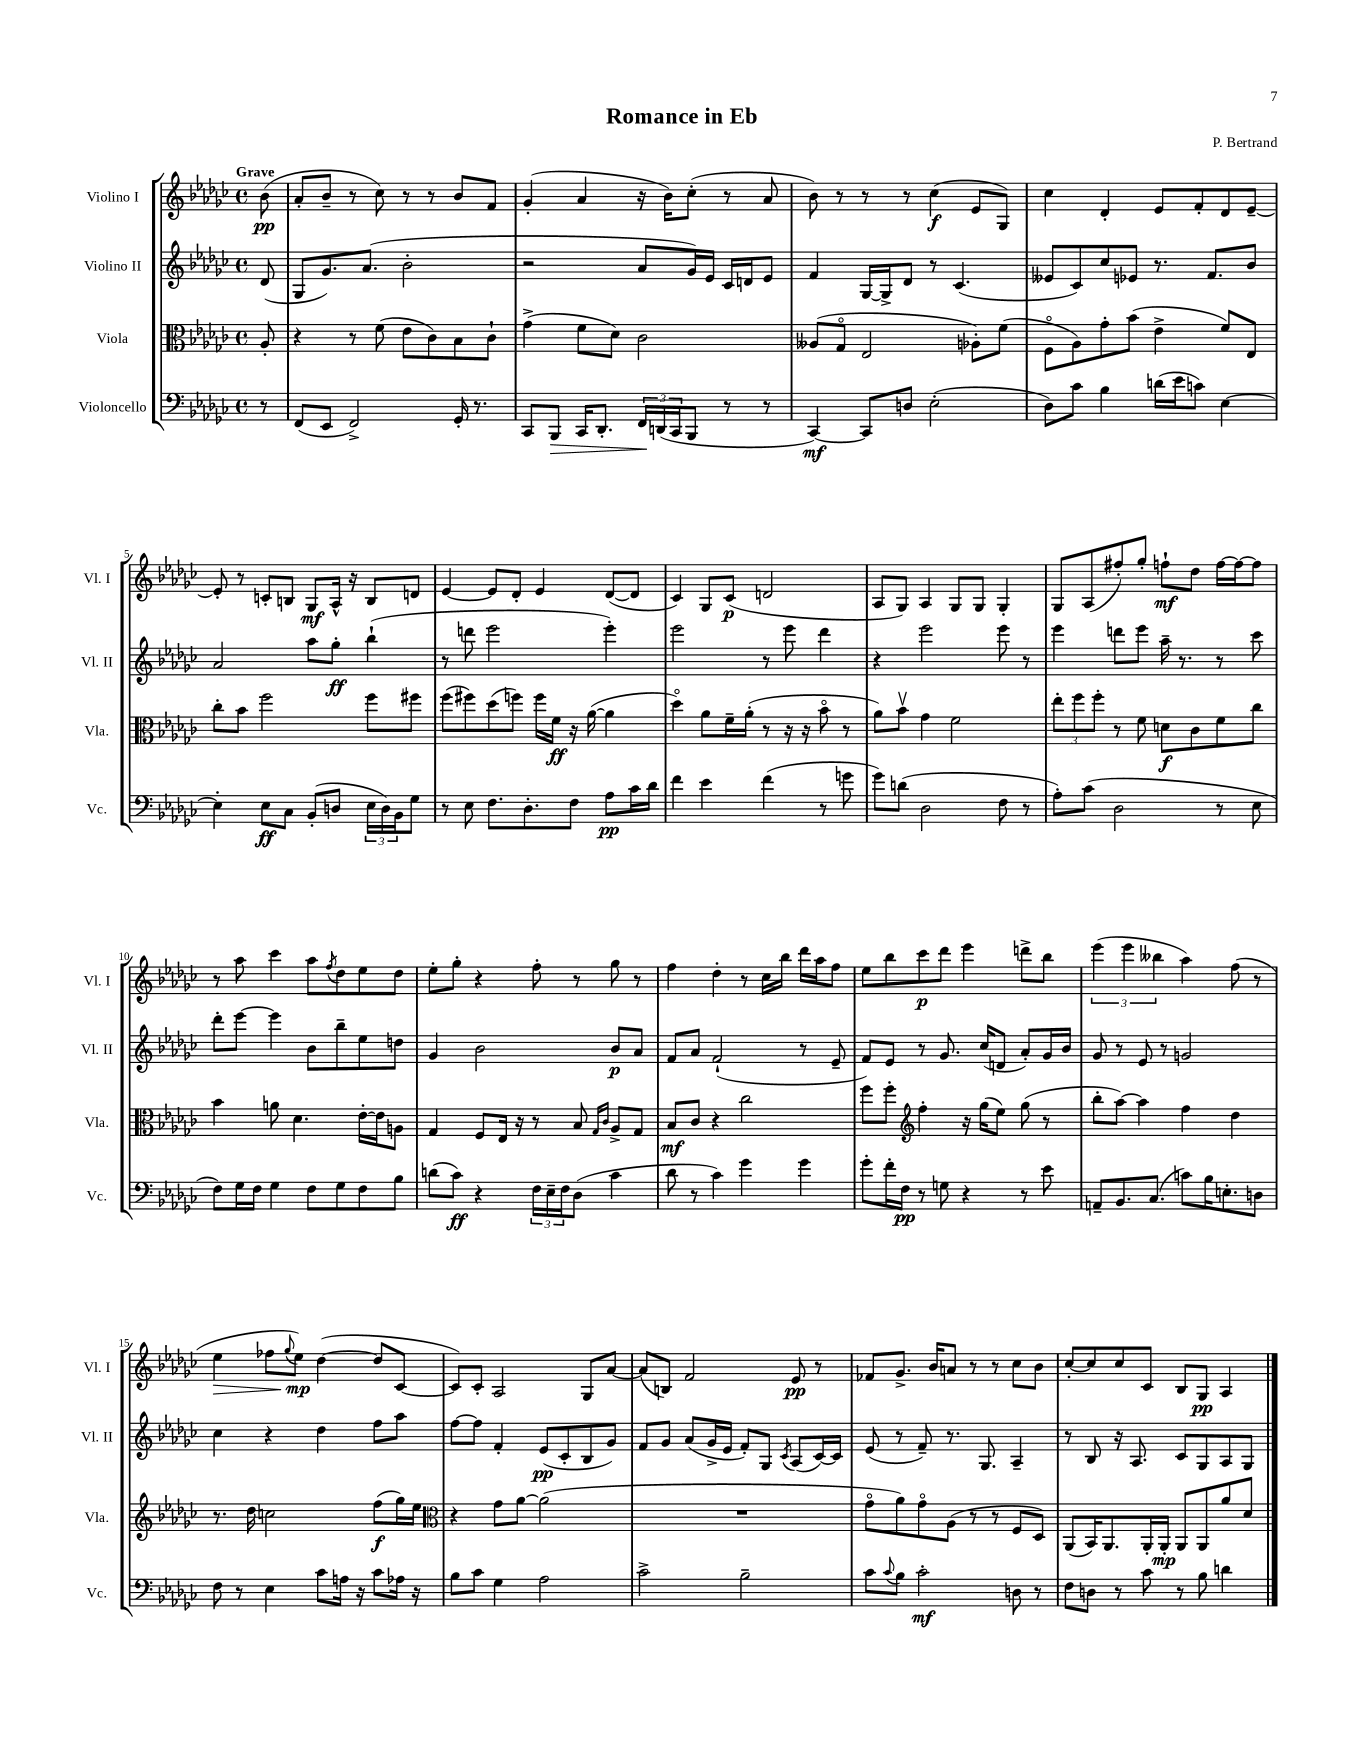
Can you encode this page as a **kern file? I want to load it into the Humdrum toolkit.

**kern	**kern	**kern	**kern
*staff4	*staff3	*staff2	*staff1
*clefF4	*clefC3	*clefG2	*clefG2
*k[b-e-a-d-g-c-]	*k[b-e-a-d-g-c-]	*k[b-e-a-d-g-c-]	*k[b-e-a-d-g-c-]
*M4/4	*M4/4	*M4/4	*M4/4
*met(c)	*met(c)	*met(c)	*met(c)
8r	8A-'/	(8d-/	(8b-\
=	=	=	=
(8FF/L	4r	8G-/L	8a-'/L
8EE-/J	.	8.g-/)	8b-~/J
2FF^/)	8r	.	8r
.	.	(8.a-/J	.
.	(8f\	.	8cc-\)
.	8e-\L	2b-'\	8r
.	8c-\)	.	8r
16GG-'/	8B-\	.	8b-/L
8.r	.	.	.
.	8c-`\J	.	8f/J
=	=	=	=
8CC-/L	(4g-^\	2r	(4g-'/
8BBB-/J	.	.	.
16CC-/LK	8f\L	.	4a-/
8.DD-'/J	.	.	.
.	8d-\J)	.	.
24FF/LL	2c-\	8a-/L	16r
(24DD/	.	.	.
.	.	.	16b-\LK)
24CC-/J	.	.	.
8BBB-/J	.	16g-/L)	(8cc-'\J
.	.	16e-/JJ	.
8r	.	16c-/LL	8r
.	.	16d/J	.
8r	.	8e-/J	8a-/
=	=	=	=
[4CC-/)	(8A--/L	4f/	8b-\)
.	8G-o/J	.	8r
8CC-/]L	2E-/	[16G-/LL	8r
.	.	16G-^/]J	.
8D/J	.	8d-/J	8r
(2E-'\	.	8r	(4cc-\
.	.	(4.c-/	.
.	8A-'\L)	.	8e-/L
.	(8f\J	.	8G-/J)
=	=	=	=
8D-\L)	8Fo\L	8e--/L	4cc-\
8c-\J	8A-\)	8c-/)	.
4B-\	8g-'\	8cc-/	4d-'/
.	(8b-\J	8e-/J	.
(16d\LL	4e-^\	8.r	8e-/L
16e-\J	.	.	.
8c\J)	.	.	8f'/
.	.	8.f/L	.
[4E-\	8f/L)	.	8d-/
.	8E-/J	8b-/J	[8e-~/J
=	=	=	=
4E-'\]	8cc-'\L	2a-/	8e-'/]
.	8b-\J	.	8r
8E-\L	2ff\	.	8c'/L
8C-\J	.	.	8B/J
(8BB-'/L	.	8aa-\L	8G-/L
8D/J	.	8gg-'\J	16A-^^/Jk
.	.	.	16r
24E-\LL	8ff\L	(4bb-`\	8B/L
24D\)	.	.	.
24BB-\J	.	.	.
8G-\J	8ff#\J	.	8d/J
=	=	=	=
8r	(8ff\L	8r	[4e-/
8E-\	8ff#\)	8ddd\	.
8.F\L	(8dd-\	2eee-\	8e-/]L
.	8ff\J)	.	8d-'/J
8.D-'\	.	.	.
.	16ff\LL	.	4e-/
.	16f\JJ	.	.
8F\J	16r	.	.
.	([16a-\	.	.
8A-\L	4a-\]	4eee-'\)	([8d-/L
16c-\L	.	.	8d-/]J
16d-\JJ	.	.	.
=	=	=	=
4f\	4dd-o\)	2eee-\	4c-/)
4e-\	8a-\L	.	8G-/L
.	16f~\L	.	(8c-/J
.	(16a-'\JJ	.	.
(4f\	8r	8r	2d/
.	16r	8eee-\	.
.	16r	.	.
8r	8b-o\	4ddd-\	.
8g\	8r	.	.
=	=	=	=
8g-\L)	8a-\L)	4r	8A-/L
(8d\J	8b-v\J	.	8G-/J)
2D-\	4g-\	2eee-\	4A-/
.	2f\	.	8G-/L
.	.	.	8G-/J
8F\	.	8eee-\	4G-'/
8r	.	8r	.
=	=	=	=
8A-'\L)	12ee-'\L	4eee-\	8G-/L
.	12ff\	.	.
(8c-\J	.	.	(8A-/
.	12ff'\J	.	.
2D-\	8r	8ddd\L	8ff#'/)
.	8f\	8eee-\J	8gg-'/J
.	8d\L	16aa-~\	8ff`\L
.	.	8.r	.
.	8c-\	.	8dd-\J
8r	8f\	8r	[16ff\LL
.	.	.	16ff\_J
8E-\	8cc-\J	8ccc-\	8ff\]J
=	=	=	=
8F\L)	4b-\	8ddd-'\L	8r
16G-\L	.	[8eee-\J	8aa-\
16F\JJ	.	.	.
4G-\	8a\	4eee-\]	4ccc-\
.	4.d-\	.	.
8F\L	.	8b-\L	8aa-\L
.	.	.	8qff/
8G-\	.	8bb-~\	8dd-\
8F\	[16e-'\LL	8ee-\	8ee-\
.	16e-\]J	.	.
8B-\J	8A\J	8dd\J	8dd-\J
=	=	=	=
(8d\L	4G-/	4g-/	8ee-'\L
8c-\J)	.	.	8gg-'\J
4r	8F/L	2b-\	4r
.	16E-/Jk	.	.
.	16r	.	.
24F\LL	8r	.	8ff'\
24E-~\	.	.	.
24F\J	.	.	.
(8D-\J	8B-/	.	8r
.	16qqG-/LL	.	.
.	16qqc-/JJ	.	.
4c-\	8A-^/L	8b-/L	8gg-\
.	8G-/J	8a-/J	8r
=	=	=	=
8d-\	8B-/L	8f/L	4ff\
8r	8c-/J	8a-/J	.
4c-\)	4r	(2f`/	4dd-'\
4g-\	2cc-\	.	8r
.	.	.	16cc-\LL
.	.	.	16bb-\JJ
4g-\	.	8r	16ddd-\LL
.	.	.	16aa-\J
.	.	8e-~/	8ff\J
=	=	=	=
8g-'\L	8ff\L	8f/L)	8ee-\L
16f'\L	8ff'\J	8e-/J	8bb-\
16F\JJ	.	.	.
*	*clefG2	*	*
8r	4ff'\	8r	8ccc-\
8G\	.	8.g-/	8ddd-\J
4r	16r	.	4eee-\
.	(16gg-\LK	(16cc-/LK	.
.	8ee-\J)	8d/J	.
8r	(8gg-\	8a-'/L)	8ddd^\L
8e-\	8r	16g-/L	8bb-\J
.	.	16b-/JJ	.
=	=	=	=
8AA~/L	8bb-'\L	8g-/	(6eee-\
8.BB-/	[8aa-\J)	8r	.
.	.	.	6eee-\
.	4aa-\]	8e-/	.
(8.C-/J	.	.	.
.	.	.	6bb--\
.	.	8r	.
8c\L)	4ff\	2g/	4aa-\)
16B-\K	.	.	.
8.E'\	.	.	.
.	4dd-\	.	(8ff\
8D\J	.	.	8r
=	=	=	=
8F\	8.r	4cc-\	4ee-\
8r	.	.	.
.	16dd-\	.	.
4E-\	2cc\	4r	8ff-\L
.	.	.	8qqgg-/
.	.	.	8ee-\J)
8c-\L	.	4dd-\	([4dd-\
16A\Jk	.	.	.
16r	.	.	.
8c-\L	(8ff\L	8ff\L	8dd-/]L
16A-\Jk	16gg-\L)	8aa-\J	[8c-/J
16r	16ee-\JJ	.	.
=	=	=	=
*	*clefC3	*	*
8B-\L	4r	[8ff\L	8c-/]L)
8c-\J	.	8ff\]J	8c-'/J
4G-\	8g-\L	4f'/	2A-/
.	[8a-\J	.	.
2A-\	(2a-\]	(8e-/L	.
.	.	8c-'/	.
.	.	8B-/	8G-/L
.	.	8g-/J)	[8a-/J
=	=	=	=
2c-^\	1r	8f/L	(8a-/]L
.	.	8g-/J	8B/J)
.	.	(8a-/L	2f/
.	.	16g-^/L	.
.	.	16e-/JJ	.
2B-~\	.	8f'/L)	.
.	.	8G-/J	.
.	.	8qc-/	.
.	.	(8A-/L	8e-/
.	.	[16c-/L)	8r
.	.	16c-/]JJ	.
=	=	=	=
8c-\L	8g-o\L	(8e-/	8f-/L
8qqc-/	.	.	.
8B-\J	8a-\)	8r	8.g-^/J
2c-'\	8g-o\	8f~/)	.
.	.	.	16b-/LK
.	(8A-\J	8.r	8a/J
.	8r	.	8r
.	.	8.G-/	.
.	8r	.	8r
8D\	8F/L	4A-~/	8cc-\L
8r	8D-/J)	.	8b-\J
=	=	=	=
8F\L	(8AA-/L	8r	[8cc-'/L
8D\J	16BB-/K)	8B-/	8cc-/]
.	8.AA-/	.	.
8r	.	16r	8cc-/
.	.	8.A-/	.
8c-\	16AA-'/L	.	8c-/J
.	16AA-'/JJ	.	.
8r	8AA-/L	8c-/L	8B-/L
8B-\	8AA-/	8G-/	8G-/J
4d\	8a-/	8A-/	4A-/
.	8d-/J	8G-/J	.
==	==	==	==
*-	*-	*-	*-
